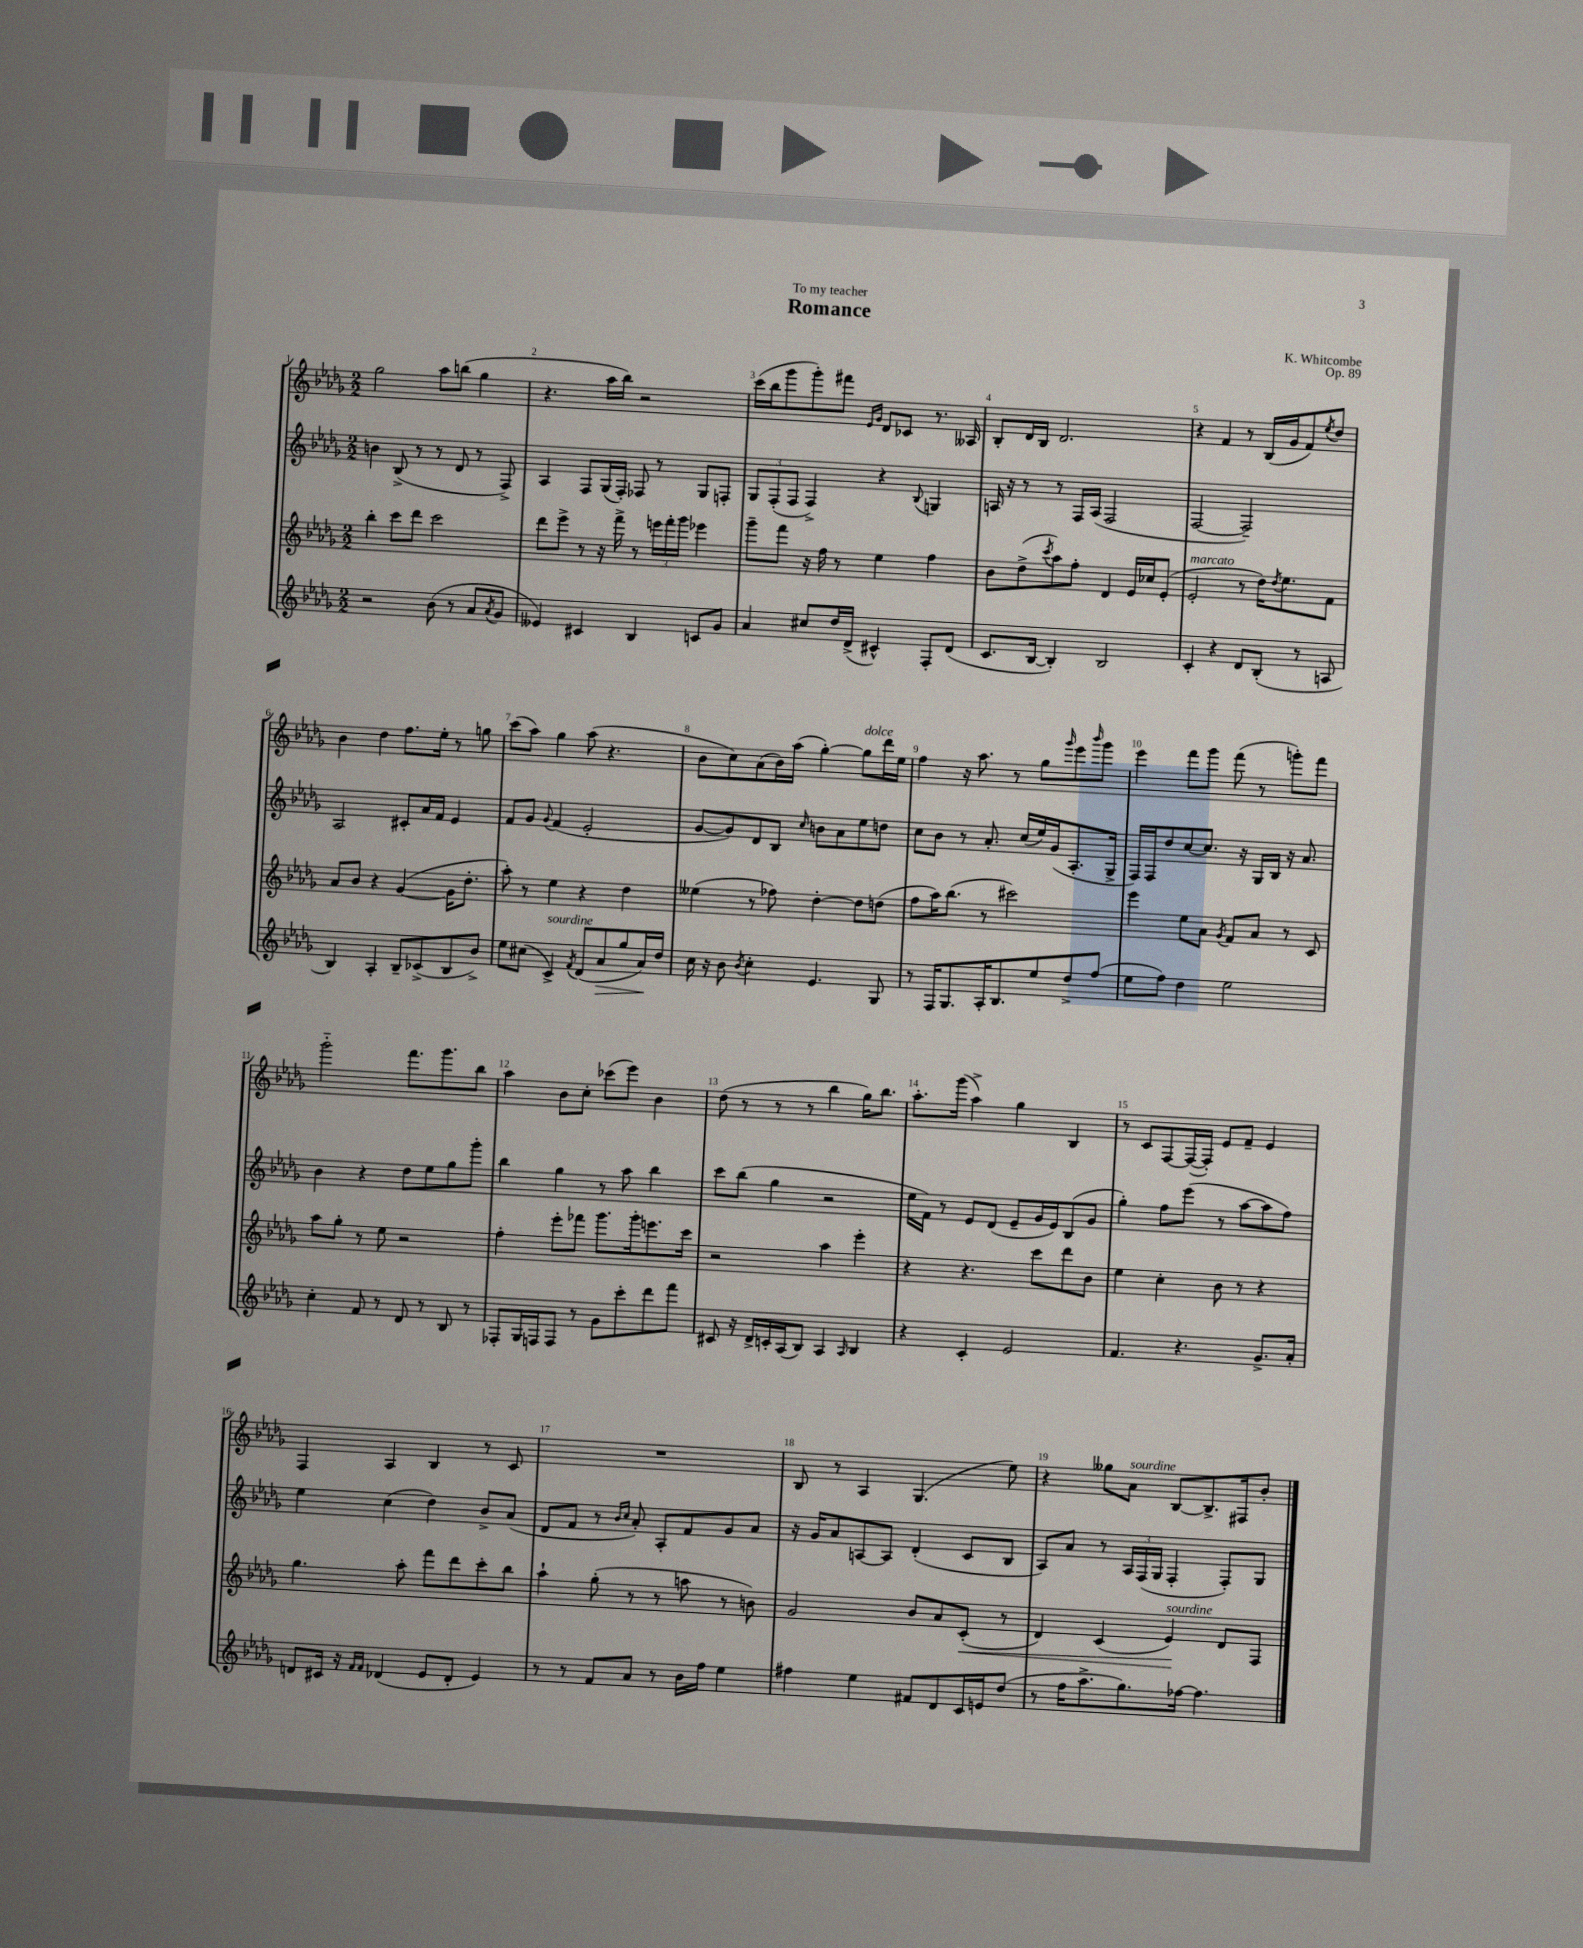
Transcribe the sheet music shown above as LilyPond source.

\header { title = "Romance" composer = "K. Whitcombe" dedication = "To my teacher" opus = "Op. 89" }
<<
\new StaffGroup <<
\new Staff = "s0" {
    \clef treble \key des \major \numericTimeSignature \time 2/2
    ges''2 aes''8 b''8( ges''4 |
    r4. aes''16 bes''16) r2 |
    c'''16( bes''16 ges'''8 ges'''8-.) fis'''8 \grace { ees'16 ges'16 } des'8 ces'8 r8. aeses16 |
    bes8-. des'16 bes16 des'2. |
    r4 f'4 r8 bes16( ges'16 f'8) \acciaccatura { ees''8 } des''8 |
    bes'4 des''4 f''8. ees''16-. r8 g''8 |
    c'''8( aes''8) ges''4 aes''8( r4. |
    bes'8 c''8) aes'8( bes'16) aes''16( ges''4~-.) ges''8^\markup { \italic "dolce" } des'''16 ees''16 |
    f''4 r16 aes''8. r8 ges''8 \grace { ges'''16 } ees'''8 \grace { bes'''16 } ges'''8 |
    ees'''4 f'''8 ges'''8 f'''8( r8 g'''8-.) f'''8 |
    ges'''2-_ f'''8. ges'''8. bes''8 |
    aes''4 bes'8 c''8-. ces'''8( ees'''8) bes'4 |
    des''8( r8 r8 r8 bes''4 ges''16) bes''8. |
    aes''8.-. ges'''16( aes''4->) ges''4 bes4 |
    r8 c'8 f8~ f16~( f16-.) ees'8 f'8-- ees'4 |
    f4 aes4 bes4 r8 c'8 |
    R1 |
    bes8 r8 aes4 ges4.( ees''8) |
    r4 geses''8 aes'8^\markup { \italic "sourdine" } bes8~ bes8.-> fis16 bes'8-. \bar "|." |
}
\new Staff = "s1" {
    \clef treble \key des \major \numericTimeSignature \time 2/2
    b'4 bes8->( r8 r8 des'8 r8 f8->) |
    aes4 f8 ges16( f16-.) fes8 r8 ges8 f8-. |
    \tuplet 3/2 { ges8 f8-.( f8 } f4->) r4 \appoggiatura { bes8 } g4 |
    a16 r16 r8 r8 f16 a16( f2 |
    f2~ f2--) |
    aes2 cis'8-. aes'16 f'16 ees'4 |
    f'8 ges'8 \appoggiatura { ges'8 } f'4( ees'2-. |
    ges'8~ ges'8) des'8 bes8 \grace { c''16 } b'8 aes'8 ees''8 d''8 |
    c''8 bes'8 r8 aes'8.-. c''16( ees''16) ges'16( aes8.-. ges16-> |
    f16) f16 des''8 c''8~ c''8. r16 ges16 bes16 r16 aes'8. |
    bes'4 r4 des''8 ees''8 ges''8 ges'''8-. |
    bes''4 ges''4 r8 aes''8 bes''4 |
    c'''8 bes''8( ges''4 r2 |
    ees''16 f'16) r8 ees'8 des'8( ees'8-- ges'16 ees'16) bes8( ges'8 |
    ges''4-.) f''8 ees'''8( r8 aes''8~ aes''8 f''8) |
    ees''4 c''4( des''4) bes'8-> aes'8( |
    des'8 f'8 r8 \grace { bes'16 c''16 } aes'8-.) aes8-. f'8 ges'8 aes'8 |
    r16 ges'16 aes'8 a8~ a8 des'4-.( c'8 bes8 |
    aes8) aes'8 r8 \tuplet 3/2 { aes16 f16( ges16 } f4-. f8-.) ges8 \bar "|." |
}
\new Staff = "s2" {
    \clef treble \key des \major \numericTimeSignature \time 2/2
    bes''4-. c'''8 des'''8 c'''2 |
    des'''8 ees'''8-> r8 r16 f'''16-> r8 \tuplet 3/2 { e'''16 f'''16-. ges'''16 } ees'''4 |
    ges'''8-- f'''8 r16 f''16 r8 ees''4 f''4 |
    bes'8 des''8->( \acciaccatura { c'''8 } aes''8) f''8-. des'4 ees'16 ces''16 ees'8-.( |
    ees'2-.^\markup { \italic "marcato" } r8 des''16) \acciaccatura { des''8 } ees''8. f'8 |
    aes'8 bes'8 r4 ges'4~( ges'16 des''8.-. |
    aes''8-.) r8 ees''4 r4 des''4 |
    eeses''4( r8 fes''8) des''4~-. des''8 d''8( |
    f''8 aes''16) bes''8.( r8 cis'''2) |
    ees'''4 ees''8 aes'8 \acciaccatura { ges'8 } f'8 aes'8 r8 c'8 |
    aes''8 ges''8-. r8 ees''8 r2 |
    f''4-. ees'''8-. fes'''8 ges'''8. ges'''16-. e'''8. c'''16 |
    r2 aes''4 ees'''4-. |
    r4 r4. c'''8 des'''8 bes'8 |
    ees''4 c''4-. bes'8 r8 r4 |
    ges''4. aes''8-. f'''8 des'''8 c'''8-. bes''8 |
    aes''4-! ges''8-.( r8 r8 a''8 r8 b'8) |
    ges'2 bes'8 aes'8 c'8-.\<( r8 |
    des'4) c'4( ees'4\!^\markup { \italic "sourdine" }) des'8 f8 \bar "|." |
}
\new Staff = "s3" {
    \clef treble \key des \major \numericTimeSignature \time 2/2
    r2 bes'8( r8 aes'8 \acciaccatura { aes'8 } ges'8 |
    eeses'4) cis'4 bes4 c'8 ges'8 |
    aes'4 cis''8 des''16 des'16->( cis'4-^) f8-. des'8( |
    c'8. bes16~ bes4-.) bes2 |
    c'4-. r4 des'8 bes8-.( r8 a8 |
    bes4) aes4-. bes8-- ces'8->( bes8 bes'8->) |
    ees''8 cis''8( c'4->^\markup { \italic "sourdine" }) \acciaccatura { f'8 } des'8( aes'8\> ges''8 aes'16\!) des''16 |
    c''16 r16 bes'8 \acciaccatura { bes'8 } c''4-. ees'4. ges8 |
    r8 f16 ges8. aes16-. bes8. ees''8 des''8-> f''8( |
    ees''8 f''8) des''4 ees''2 |
    c''4-. f'8 r8 des'8 r8 bes8 r8 |
    fes8-. ges16 f16 f8 r8 ges'8 c'''8-. des'''8 f'''8 |
    cis'8 r16 des'16-> c'16-. aes16( bes8) aes4 \grace { aes16 } bes4 |
    r4 c'4-. ees'2 |
    f'4. r4. ges'8.-> aes'16-. |
    d'8 cis'16 r16 \grace { f'16 f'16 } des'4( ees'8 des'8-. ees'4) |
    r8 r8 f'8 aes'8 r8 bes'16 f''16 ees''4 |
    fis''4 ees''4 fis'8 des'8 c'16 e'16 des''8( |
    r8 f''16 aes''8.-> ges''8.) fes''16~ fes''4. \bar "|." |
}
>>
>>
\layout { \context { \Score \override BarNumber.break-visibility = ##(#f #t #t) barNumberVisibility = #all-bar-numbers-visible } }
